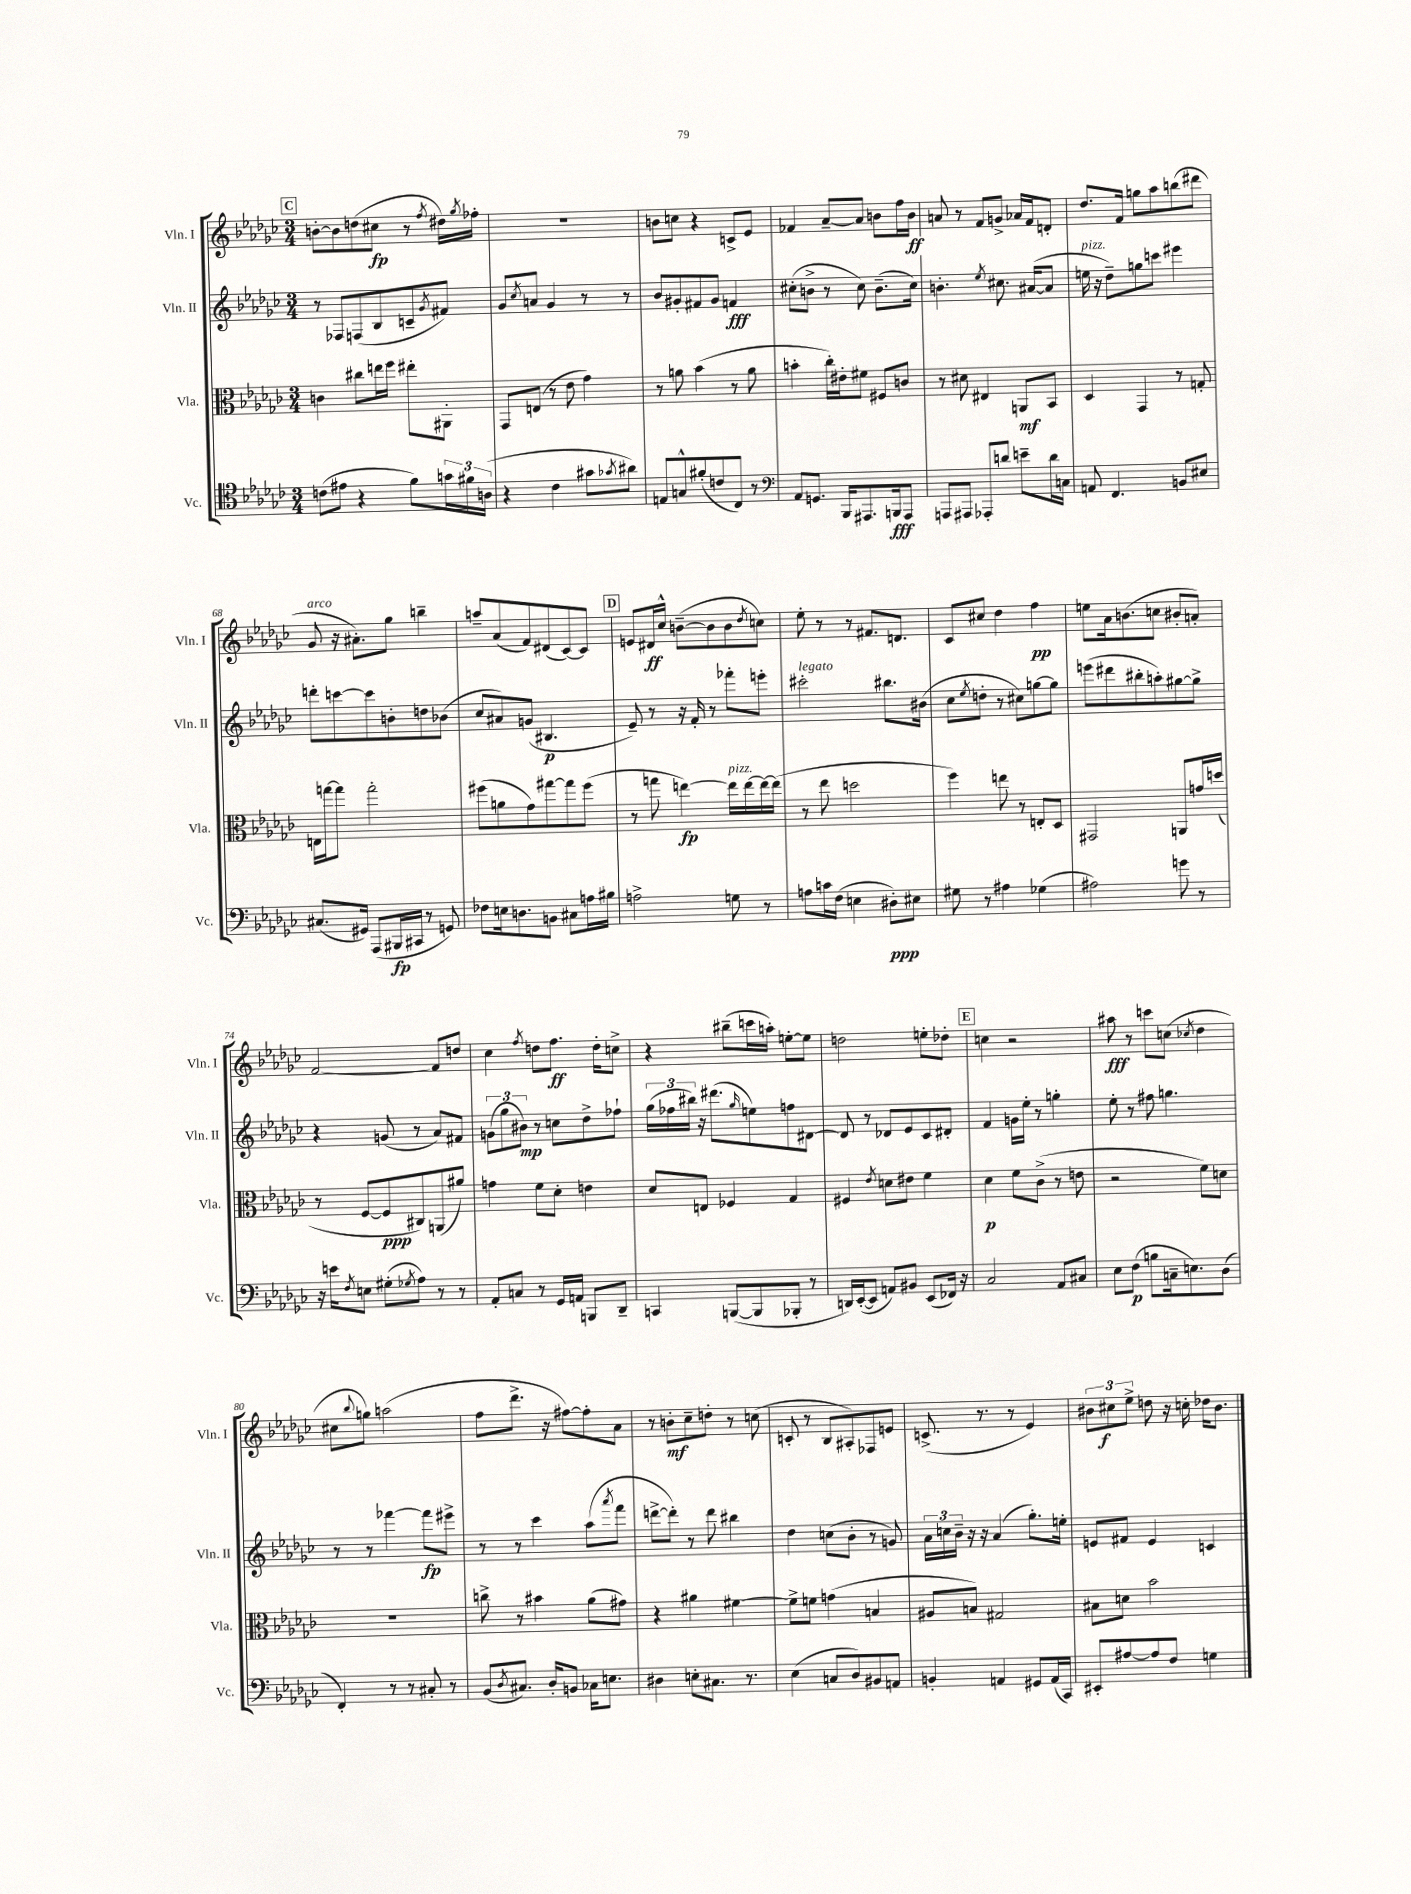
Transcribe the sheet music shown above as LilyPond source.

<<
\new StaffGroup <<
\new Staff = "s0" \with { instrumentName = "Vln. I" shortInstrumentName = "Vln. I" } {
    \clef treble \key ges \major \numericTimeSignature \time 3/4
    \mark \markup { \box "C" } b'8~-. b'8 d''8( cis''8\fp r8 \acciaccatura { f''8 } dis''16) \acciaccatura { ges''8 } fes''16-. |
    R2. |
    b'8 c''8 r4 c'8-> ees'8 |
    fes'4 aes'8~-- aes'8 b'8 f''16 b'16\ff |
    a'8 r8 f'8 g'8-> aes'16 f'16 d'8-. |
    des''8. f'16 g''8 aes''8 b''8( dis'''8 |
    ges'8^\markup { \italic "arco" } r16 ais'8.-.) ges''8 b''4-- |
    a''8-- aes'8( f'8) dis'8( ces'8~) ces'8 |
    \mark \markup { \box "D" } e'8 dis'16\ff ces''16-^ b'8~--( b'8 b'8 \acciaccatura { des''8 } c''8) |
    ees''8-. r8 r8 fis'8. d'8. |
    ces'8 cis''8 des''4 f''4\pp |
    e''8 aes'16 b'8.( c''8 bis'8-. a'8-.) |
    f'2~ f'8 d''8 |
    ces''4 \acciaccatura { f''8 } d''8 f''8.\ff d''16-. c''8-> |
    r4 bis''8--( c'''16 a''16-.) e''8~-. e''8 |
    d''2 e''8-. des''8-. |
    \mark \markup { \box "E" } c''4 r2 |
    ais''8\fff r8 c'''8 c''8( \acciaccatura { ces''8 } des''4 |
    cis''8 \appoggiatura { bes''8 } g''8) a''2( |
    f''8 des'''8.-> r16 fis''8~) fis''8-. aes'8 |
    r8 b'8-.\mf ces''8-- d''8-. r8 c''8( |
    c'8-. r8 bes8 ais8-.) fes8 e'8 |
    c'8.->( r8. r8 ees'4) |
    \tuplet 3/2 { bis'8 cis''8\f ees''8-> } d''8 r16 c''16-. des''16 bis'8. \bar "|." |
}
\new Staff = "s1" \with { instrumentName = "Vln. II" shortInstrumentName = "Vln. II" } {
    \clef treble \key ges \major \numericTimeSignature \time 3/4
    \mark \markup { \box "C" } r8 fes8 f8( bes8 c'8-- \acciaccatura { ges'8 } fis'8) |
    ges'8 \acciaccatura { ces''8 } a'8 ges'4 r8 r8 |
    bes'8 gis'8-. fis'8 gis'8 f'4\fff |
    cis''8-.( b'8-> r8 cis''8) b'8.--( cis''16) |
    b'4.-. \acciaccatura { ees''8 } cis''8. ais'16~( ais'8 |
    e''16^\markup { \italic "pizz." } r16 des''8--) g''8 c'''8 eis'''4 |
    d'''8-. c'''8~ c'''8 b'8-. d''8 bes'8( |
    ces''8 ais'8) g'8( bis4.\p |
    \mark \markup { \box "D" } ees'8--) r8 r16 f'16-. r8 fes'''8-. e'''8-. |
    cis'''2-.^\markup { \italic "legato" } bis''8. bis'16( |
    ces''8 \acciaccatura { ees''8 } d''8-. r8 cis''8) g''8~ g''8 |
    e'''8( dis'''8 bis''8-. a''8-.) gis''8~ gis''8-> |
    r4 g'8( r8 aes'8) fis'8 |
    \tuplet 3/2 { g'8( ges''8 bis'8\mp) } r8 c''8 des''8-> fes''8-! |
    \tuplet 3/2 { ges''16( fes''16 bis''16) } r16 dis'''8.( \grace { ges''16 } e''8) f''8 dis'8~ |
    dis'8 r8 des'8 ees'8 ces'8 dis'8-. |
    \mark \markup { \box "E" } f'4 g'16 ees''16-. r8 g''4-. |
    ees''8-. r8 fis''8 g''4. |
    r8 r8 fes'''4~ fes'''8\fp eis'''8-> |
    r8 r8 ces'''4 aes''8( \acciaccatura { aes'''8 } f'''8 |
    d'''8~-> d'''8-.) r8 d'''8 bis''4 |
    des''4 c''8( bes'8-. r8 g'8) |
    \tuplet 3/2 { aes'16 c''16 bes'16-- } r16 r16 aes'4( ges''8.-.) e''16-. |
    e'8 fis'8 e'4 c'4 \bar "|." |
}
\new Staff = "s2" \with { instrumentName = "Vla." shortInstrumentName = "Vla." } {
    \clef alto \key ges \major \numericTimeSignature \time 3/4
    \mark \markup { \box "C" } c'4 cis''8 e''16 f''16 eis''8-. ais,8-. |
    ges,8 e8( r8 ees'8 ges'4) |
    r8 a'8 bes'4( r8 a'8 |
    b'4-. ces''16-.) eis'16-. fis'8 fis8 c'8 |
    r8 dis'8 eis4 a,8\mf bes,8 |
    des4 ges,4 r8 g8-. |
    e16 g''16~ g''8 g''2-. |
    fis''8( a'8 ges'8) gis''8~ gis''8 fis''8( |
    \mark \markup { \box "D" } r8 g''8 e''4~\fp) e''16^\markup { \italic "pizz." } e''16~ e''16~ e''16( |
    r8 ees''8 d''2 |
    f''4) e''8 r8 e8-. des8 |
    gis,2 a,8 g'16 d''16( |
    r8 f8~ f8\ppp cis8) a,8( ais'8) |
    g'4 f'8 des'8-. e'4 |
    des'8 e8 fes4 ges4 |
    fis4 \acciaccatura { ees'8 } d'8 eis'8 f'4 |
    \mark \markup { \box "E" } des'4\p f'8 ces'8->( r8 e'8 |
    r2 f'8) d'8 |
    R2. |
    c''8-> r8 bis'4 aes'8( gis'8) |
    r4 ais'4 fis'4~ |
    fis'8-> f'8 g'4( b4 |
    ais8 b8) gis2 |
    bis8 d'8 bes'2 \bar "|." |
}
\new Staff = "s3" \with { instrumentName = "Vc." shortInstrumentName = "Vc." } {
    \clef tenor \key ges \major \numericTimeSignature \time 3/4
    \mark \markup { \box "C" } c'8( eis'8 r4 f'8) \tuplet 3/2 { g'16 fis'16 a16( } |
    r4 ces'4 gis'8 \acciaccatura { ges'8 } ais'8) |
    e8 g8-^ fis'8-.( c'8 ces8) r8 |
    \clef bass aes,8 g,8. bes,,16 ais,,8. b,,16\fff ais,,8 |
    a,,8 ais,,8 aes,,8-. d'8 e'8-- d'16 c16 |
    a,8 f,4. b,8 eis8 |
    cis8.( gis,16) aes,,8( bis,,16\fp cis,16 r8 g,8) |
    fes8 e16 d8. b,8 cis8 a16 bis16 |
    \mark \markup { \box "D" } a2-> g8 r8 |
    a8 c'16 f16( e4 dis8-.\ppp) eis8 |
    gis8 r8 ais4 ges4( |
    ais2) g'8 r8 |
    r16 e'16 \acciaccatura { f8 } e8 gis8-.( \acciaccatura { ges8 } aes8) r8 r8 |
    aes,8-. c8 r8 ges,16 a,16 b,,8 des,8-- |
    c,4 b,,8~( b,,8 bes,,8-. r8 |
    d,16) ees,16~-.( ees,8 a,8) bis,8 ees,8( fes,16) r16 |
    \mark \markup { \box "E" } ces2 aes,8 cis8 |
    ees8 f8\p( b8 c16-- e8.) des8( |
    f,4-.) r8 r8 cis8-. r8 |
    bes,8( \acciaccatura { des8 } cis8.) des16-. b,8 ces16 e8. |
    dis4 e8-. cis8. r8. |
    ees4( c8 des8) bis,8 a,8 |
    b,4-. a,4 gis,8 a,16( ces,16) |
    eis,8-. ais8~ ais8 f8 g4 \bar "|." |
}
>>
>>
\layout { \context { \Score currentBarNumber = #62 } }
